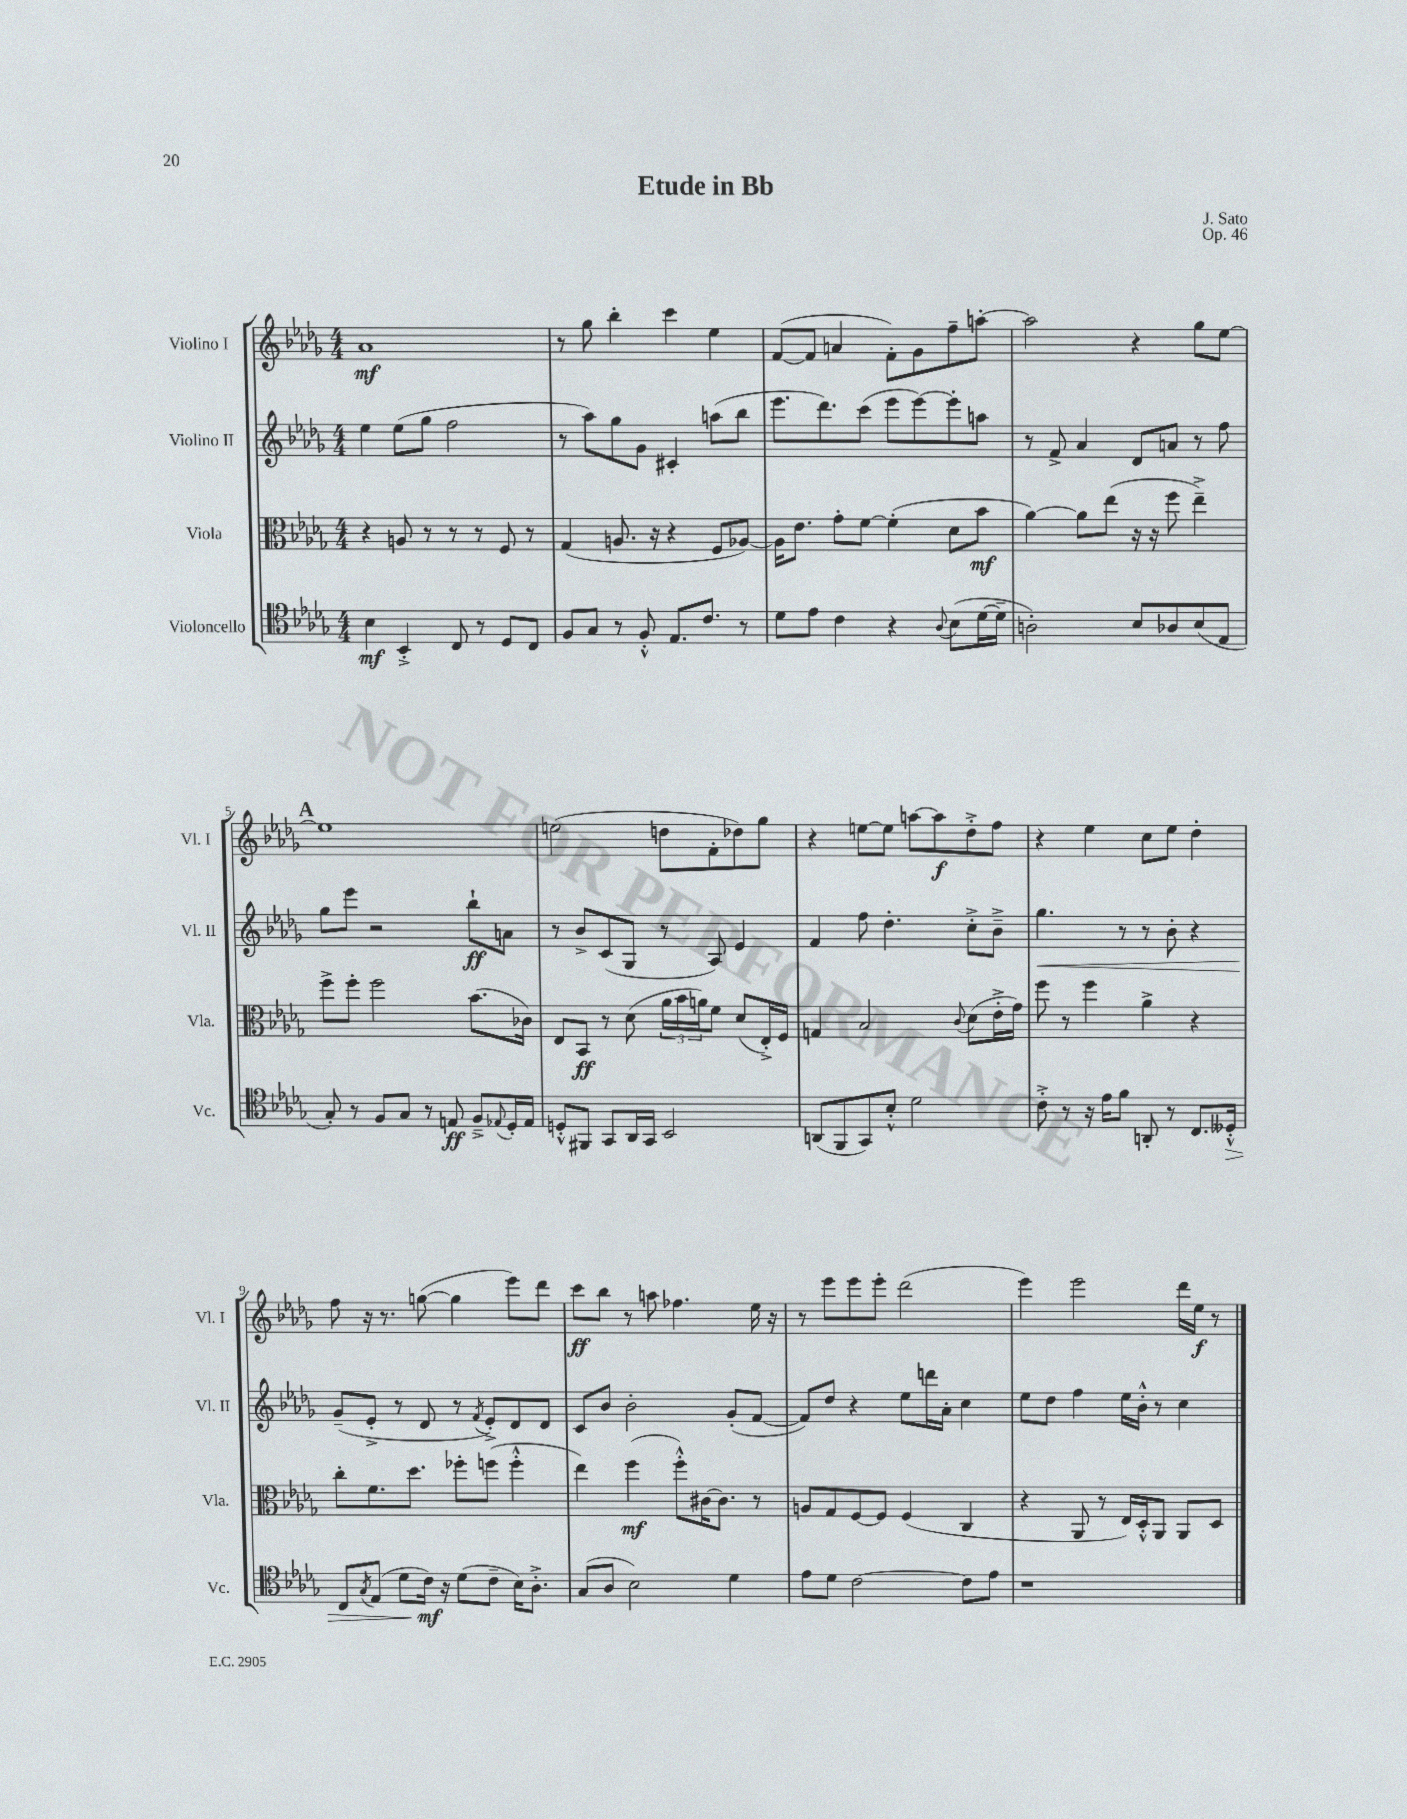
\header { title = "Etude in Bb" composer = "J. Sato" opus = "Op. 46" }
<<
\new StaffGroup <<
\new Staff = "s0" \with { instrumentName = "Violino I" shortInstrumentName = "Vl. I" } {
    \clef treble \key des \major \numericTimeSignature \time 4/4
    aes'1\mf |
    r8 ges''8 bes''4-. c'''4 ees''4 |
    f'8~( f'8 a'4 f'8-.) ges'8 f''8-- a''8~-. |
    a''2 r4 ges''8 ees''8~ |
    \mark \markup { \bold "A" } ees''1 |
    e''2( d''8 f'8-. des''8) ges''8 |
    r4 e''8~ e''8 a''8~ a''8\f des''8-.-> f''8 |
    r4 ees''4 c''8 ees''8 des''4-. |
    f''8 r16 r8. g''8~( g''4 ees'''8) des'''8 |
    c'''8\ff bes''8 r8 a''8 fes''4. ees''16 r16 |
    r8 ees'''8 ees'''8 ees'''8-. des'''2( |
    ees'''4) ees'''2 des'''16 ees''16\f r8 \bar "|." |
}
\new Staff = "s1" \with { instrumentName = "Violino II" shortInstrumentName = "Vl. II" } {
    \clef treble \key des \major \numericTimeSignature \time 4/4
    ees''4 ees''8( ges''8 f''2 |
    r8 aes''8) ges''8 ges'8 cis'4-. a''8( bes''8 |
    ees'''8. des'''8.) c'''8( ees'''8 ees'''8~) ees'''8-. a''8 |
    r8 f'8-> aes'4 des'8 a'8 r8 f''8 |
    \mark \markup { \bold "A" } ges''8 ees'''8 r2 bes''8-!\ff a'8 |
    r8 bes'8-> c'8( ges8 r8 aes8) ees'4 |
    f'4 f''8 des''4.-. c''8-.-> bes'8---> |
    ges''4.\< r8 r8 bes'8-. r4 |
    ges'8--\!( ees'8-.-> r8 des'8 r8 \acciaccatura { f'8 } ees'8-.->) des'8 des'8 |
    c'8 bes'8 bes'2-. ges'8-.( f'8~ |
    f'8) des''8 r4 ees''8 d'''16 aes'16-. c''4 |
    ees''8 des''8 f''4 ees''16 bes'16-.-^ r8 c''4 \bar "|." |
}
\new Staff = "s2" \with { instrumentName = "Viola" shortInstrumentName = "Vla." } {
    \clef alto \key des \major \numericTimeSignature \time 4/4
    r4 a8 r8 r8 r8 f8 r8 |
    ges4( a8. r16 r4 f8 aes8~) |
    aes16 ees'8. ges'8-. f'8~ f'4-.( des'8 bes'8\mf |
    aes'4~) aes'8 ees''8( r16 r16 f''8 ees''4--->) |
    \mark \markup { \bold "A" } f''8-> f''8-. f''2 bes'8.( ces'16) |
    ees8 bes,8\ff r8 des'8( \tuplet 3/2 { aes'16 bes'16 a'16) } f'8 des'8( ees16-.->) f16 |
    g4 bes2 \appoggiatura { c'8 } des'8( ees'16-.-> ges'16) |
    f''8 r8 f''4 aes'4-> r4 |
    c''8-. f'8. des''8. fes''8-. f''8( f''4-.-^ |
    ees''4) f''4\mf( f''8-.-^) cis'16~ cis'8. r8 |
    a8 ges8 f8~ f8 f4( c4 |
    r4 aes,8 r8 ees16) des16-.-^ aes,8 aes,8 des8 \bar "|." |
}
\new Staff = "s3" \with { instrumentName = "Violoncello" shortInstrumentName = "Vc." } {
    \clef tenor \key des \major \numericTimeSignature \time 4/4
    bes4\mf bes,4-.-> c8 r8 des8 c8 |
    f8 ges8 r8 f8-.-^ ees8. c'8. r8 |
    des'8 ees'8 c'4 r4 \appoggiatura { aes8 } bes8( des'16~ des'16-- |
    a2-.) bes8 aes8 bes8( ees8 |
    \mark \markup { \bold "A" } ges8-.) r8 f8 ges8 r8 e8\ff f8---> \appoggiatura { ees8 } des16-. ees16 |
    d8-.-^ fis,8 ges,8 aes,16 ges,16 bes,2 |
    a,8( f,8 ges,8) bes8-.-^ des'2 |
    c'8-.-> r8 r16 ees'16 f'8 a,8-. r8 c8. deses16-.-^\> |
    c8 \acciaccatura { ges8 } ees8( des'8 c'16\mf\!) r16 des'8( c'8-- bes16) aes8.-.-> |
    ges8( aes8 bes2) des'4 |
    ees'8 des'8 c'2~ c'8 ees'8 |
    r1 \bar "|." |
}
>>
>>
